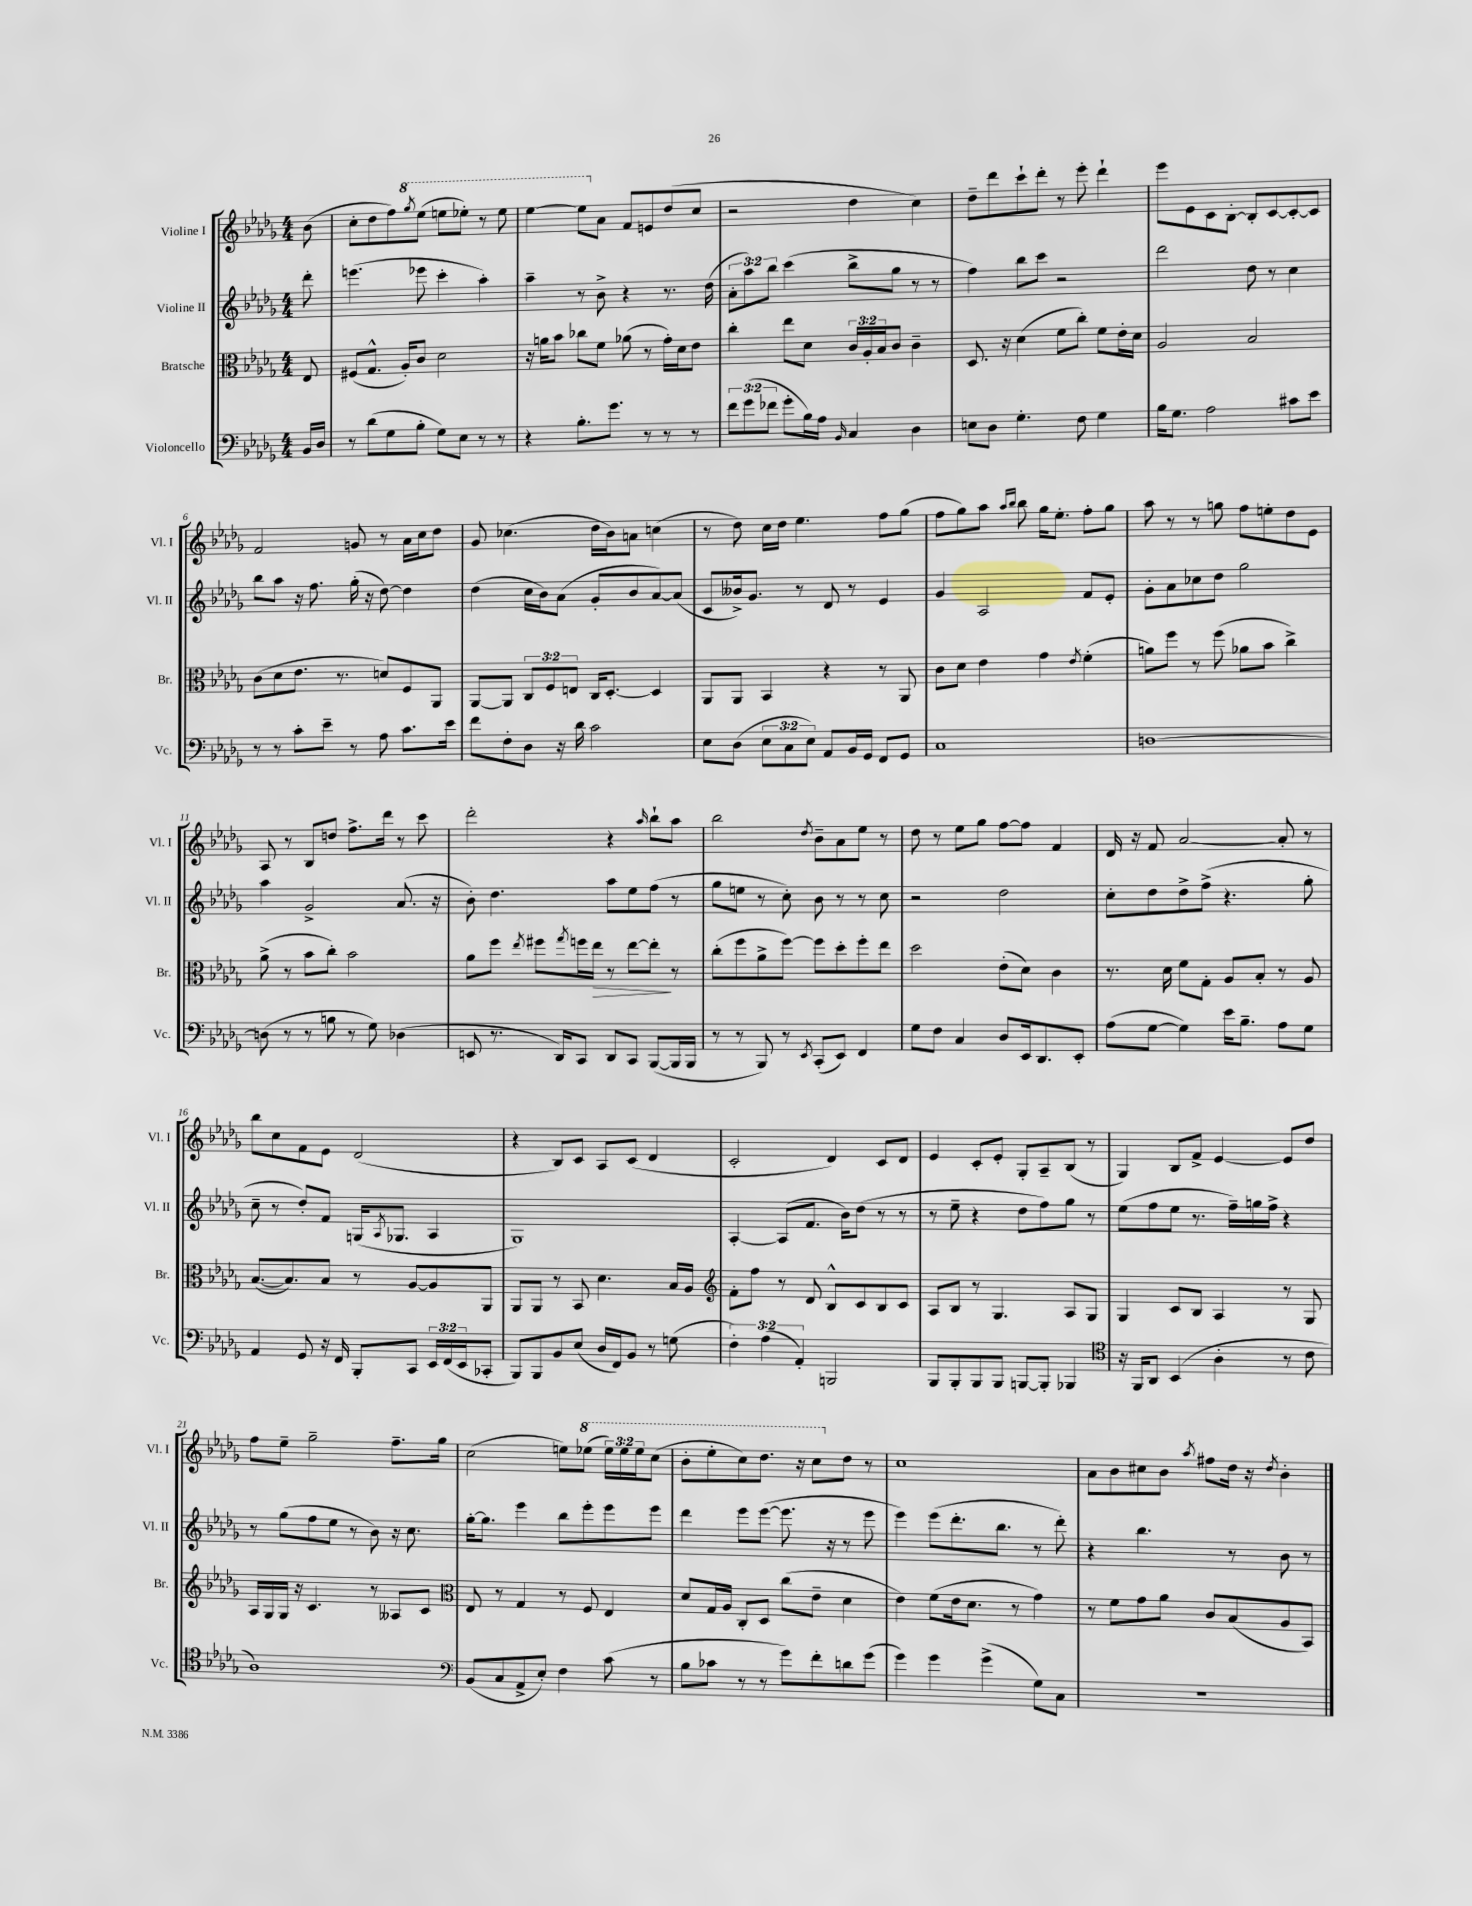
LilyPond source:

<<
\new StaffGroup <<
\new Staff = "s0" \with { instrumentName = "Violine I" shortInstrumentName = "Vl. I" } {
    \clef treble \key des \major \numericTimeSignature \time 4/4 \override Staff.TupletNumber.text = #tuplet-number::calc-fraction-text \partial 8
    bes'8( |
    c''8-. des''8 f''8) \ottava #1 \acciaccatura { ges'''8 } ees'''8( e'''8 ees'''8-.) r8 ees'''8 |
    ees'''4~ ees'''8 \ottava #0 aes'8 f'8 e'8 des''8( c''8 |
    r2 des''4 c''4) |
    des''8-- des'''8 c'''8-! des'''8-. r8 ees'''8-. des'''4-! |
    ees'''8 ees'8 c'8 bes8~-. bes8-. c'8~ c'8~-. c'8 |
    f'2 g'8 r8 aes'16 c''16 des''8 |
    ges'8 ces''4.( des''16 bes'16) a'8 c''4( |
    r8 des''8) c''16 des''16 ees''4. f''8 ges''8( |
    f''8 ges''8) aes''8 \grace { aes''16 bes''16 } bes''8 ges''16 ees''8.-. f''8-. ges''8 |
    aes''8 r8 r8 g''8 f''8 e''8-. des''8 ees'8 |
    aes8 r8 bes8 d''8 f''8.-> des'''16 r8 c'''8 |
    des'''2-. r4 \grace { aes''16 } bes''8-! aes''8 |
    bes''2 \acciaccatura { des''8 } bes'8-- aes'8 ees''8 r8 |
    des''8 r8 ees''8 ges''8 f''8~ f''8 f'4 |
    des'16 r16 f'8 aes'2~ aes'8-. r8 |
    bes''8 c''8 f'8 ees'8 des'2( |
    r4 bes8) c'8 aes8 c'8( des'4 |
    c'2-. des'4) c'8 des'8 |
    ees'4 c'8-. ees'8-. ges8-. aes8-- bes8( r8 |
    ges4) bes8 f'8-> ees'4~ ees'8 des''8 |
    f''8 ees''8-- ges''2-- f''8.-- ges''16 |
    c''2( e''8) \ottava #1 ees'''!8( \tuplet 3/2 { ees'''16) ees'''16 ees'''16 } c'''8( |
    bes''8-. ees'''8-. c'''8) des'''8. r16 c'''8 \ottava #0 des''8 r8 |
    c''1 |
    aes'8 bes'8 cis''8 bes'8 \acciaccatura { aes''8 } fis''8 des''16 r16 \acciaccatura { des''8 } bes'4-. \bar "|." |
}
\new Staff = "s1" \with { instrumentName = "Violine II" shortInstrumentName = "Vl. II" } {
    \clef treble \key des \major \numericTimeSignature \time 4/4 \override Staff.TupletNumber.text = #tuplet-number::calc-fraction-text \partial 8
    des'''8-. |
    e'''4.( ees'''8 c'''4-. aes''4-.) |
    aes''4-- r8 bes'8-> r4 r8. des''16( |
    \tuplet 3/2 { aes'8-. aes''8) bes''8 } c'''4( bes''8-> ges''8 r8 r8 |
    f''4) bes''8 c'''8 r2 |
    des'''2 des''8 r8 c''4 |
    bes''8 aes''8 r16 f''8. ges''16-.( r16 des''8~) des''4 |
    des''4( c''16 bes'16) aes'8( ges'8-. bes'8 aes'8~) aes'8( |
    c'8 beses'16->) ges'8. r8 des'8 r8 ees'4 |
    ges'4 aes2 f'8 ees'8-. |
    ges'8-. aes'8 ces''8 des''8 ges''2 |
    aes''4 ges'2-> aes'8.( r16 |
    bes'8-.) des''4. aes''8 ees''8 f''8( r8 |
    ges''8 e''8 r8 c''8-.) bes'8 r8 r8 c''8 |
    r2 des''2 |
    c''8-. des''8 des''8-> f''8->( r4. ges''8-. |
    c''8-- r8 des''8-.) f'8 g16( \acciaccatura { aes8 } ges8. aes4 |
    ges1) |
    aes4~-. aes8( f'8. bes'16) des''8( r8 r8 |
    r8 ees''8-- r4 des''8 f''8) ges''8 r8 |
    ees''8( f''8 ees''8 r8. f''16--) g''16 f''16-> r4 |
    r8 ges''8( f''8 ees''8 r8 bes'8) r16 c''8. |
    ges''16~-. ges''8. ees'''4 bes''8 ees'''8-. ees'''8 ees'''8 |
    des'''4 ees'''8 ees'''8~( ees'''8. r16 r8 ees'''8 |
    ees'''4) ees'''8( des'''8.-. bes''8. r8 des'''8-.) |
    r4 bes''4. r8 bes'8 r8 \bar "|." |
}
\new Staff = "s2" \with { instrumentName = "Bratsche" shortInstrumentName = "Br." } {
    \clef alto \key des \major \numericTimeSignature \time 4/4 \override Staff.TupletNumber.text = #tuplet-number::calc-fraction-text \partial 8
    ees8 |
    fis8( ges8.-^ aes16-.) c'8 des'2 |
    r16 a'16 bes'8 ces''8 f'8 aes'8( r8 ges'16-.) des'16 ees'8 |
    c''4-. ees''8 des'8 \tuplet 3/2 { c'16 aes16-. bes16 } c'8 c'4-- |
    des8. r16 des'4( f'8 c''8-.) f'8 ees'16-. des'16 |
    aes2 bes2 |
    c'8( des'8 ees'8. r8. d'8) f8 aes,8 |
    aes,8~ aes,8 \tuplet 3/2 { c8 f8 e8 } c16 des8.~-. des4 |
    aes,8 aes,8 bes,4 r4 r8 aes,8 |
    c'8 des'8 ees'4 ges'4 \acciaccatura { ees'8 } f'4-.( |
    a'8) f''8 r8 f''8( aes'8 bes'8 c''4->) |
    aes'8->( r8 bes'8 c''8-.) bes'2 |
    aes'8 f''8 \acciaccatura { ees''8 } fis''8 \acciaccatura { ges''8 } f''16 ees''16\> r8 ees''8~ ees''8-.\! r8 |
    c''8-.( f''8 aes'8-> f''8~) f''8 des''8-. f''8-. ees''8 |
    des''2 ees'8-.( des'8) c'4 |
    r8. des'16 f'8 ges8-. aes8 bes8-. r8 aes8 |
    bes8.~( bes8.) bes8 r8 aes8~ aes8 aes,8 |
    aes,8 aes,8 r8 bes,8 des'4. bes16 aes16 |
    \clef treble f'8-. f''8 r8 des'8 bes8-^ c'8 bes8 c'8 |
    aes8 bes8 r8 ges4. aes8 ges8 |
    ges4 c'8 bes8 aes4 r8 ges8 |
    aes16 ges16 ges16 r16 c'4. r8 aeses8 c'8 |
    \clef alto ees8 r8 ges4 r8 f8 ees4 |
    des'8 ges16 aes16 c8-. des8 c''8( ees'8-- des'4 |
    ees'4) f'8( ees'16 des'8. r8 ges'4) |
    r8 f'8 ges'8 aes'8 c'8 bes8( aes8 bes,8) \bar "|." |
}
\new Staff = "s3" \with { instrumentName = "Violoncello" shortInstrumentName = "Vc." } {
    \clef bass \key des \major \numericTimeSignature \time 4/4 \override Staff.TupletNumber.text = #tuplet-number::calc-fraction-text \partial 8
    bes,16 des16 |
    r8 des'8( ges8 bes8-. ges8) ees8 r8 r8 |
    r4 bes8.-. ges'8. r8 r8 r8 |
    \tuplet 3/2 { f'8 ges'8( fes'8 } ges'8-. bes16) aes16 \grace { bes,16 } c4 des4 |
    e8 des8 ges4.-. f8 ges4 |
    bes16 ges8. aes2 cis'8 ees'8 |
    r8 r8 c'8-. ees'8-- r8 aes8 c'8. ees'16 |
    f'8 f8-. des8 r16 des'16 c'2 |
    ees8 des8( \tuplet 3/2 { ees8 c8 ees8) } aes,8 bes,16 ges,16 f,8 ges,8 |
    c1 |
    d1~ |
    d8( r8 r8 b8 r8 ges8) des4( |
    e,8 r8. des,16) c,8 des,8 c,8 bes,,8~( bes,,16 bes,,16 |
    r8 r8 bes,,8) r8 \acciaccatura { ees,8 } c,8-.( ees,8) f,4 |
    ges8 f8 c4 des8 ees,16 des,8. ees,8-. |
    aes8( ges8~ ges4) ees'16 bes8.-- aes8 ges8 |
    aes,4 ges,8 r16 f,16 bes,,8-. c,8 \tuplet 3/2 { ees,16 f,16( ees,16 } ces,8-. |
    bes,,8) bes,,8 bes,8 ees8( des16 f,16) bes,8 r8 g8( |
    \tuplet 3/2 { f4-.) aes4( aes,4-.) } b,,2 |
    bes,,8 bes,,8-. bes,,8 bes,,8 b,,8~ b,,8-. bes,,4 |
    \clef tenor r16 f,16 aes,8 bes,4( aes4-. r8 c'8 |
    aes1) |
    \clef bass bes,8( c8 aes,8-> ees8-.) f4 c'8( r8 |
    bes8 ces'8 r8 r8 ges'8) f'8-. d'8 ges'8( |
    ges'4) ges'4 ges'4->( ges8) c8 |
    R1 \bar "|." |
}
>>
>>
